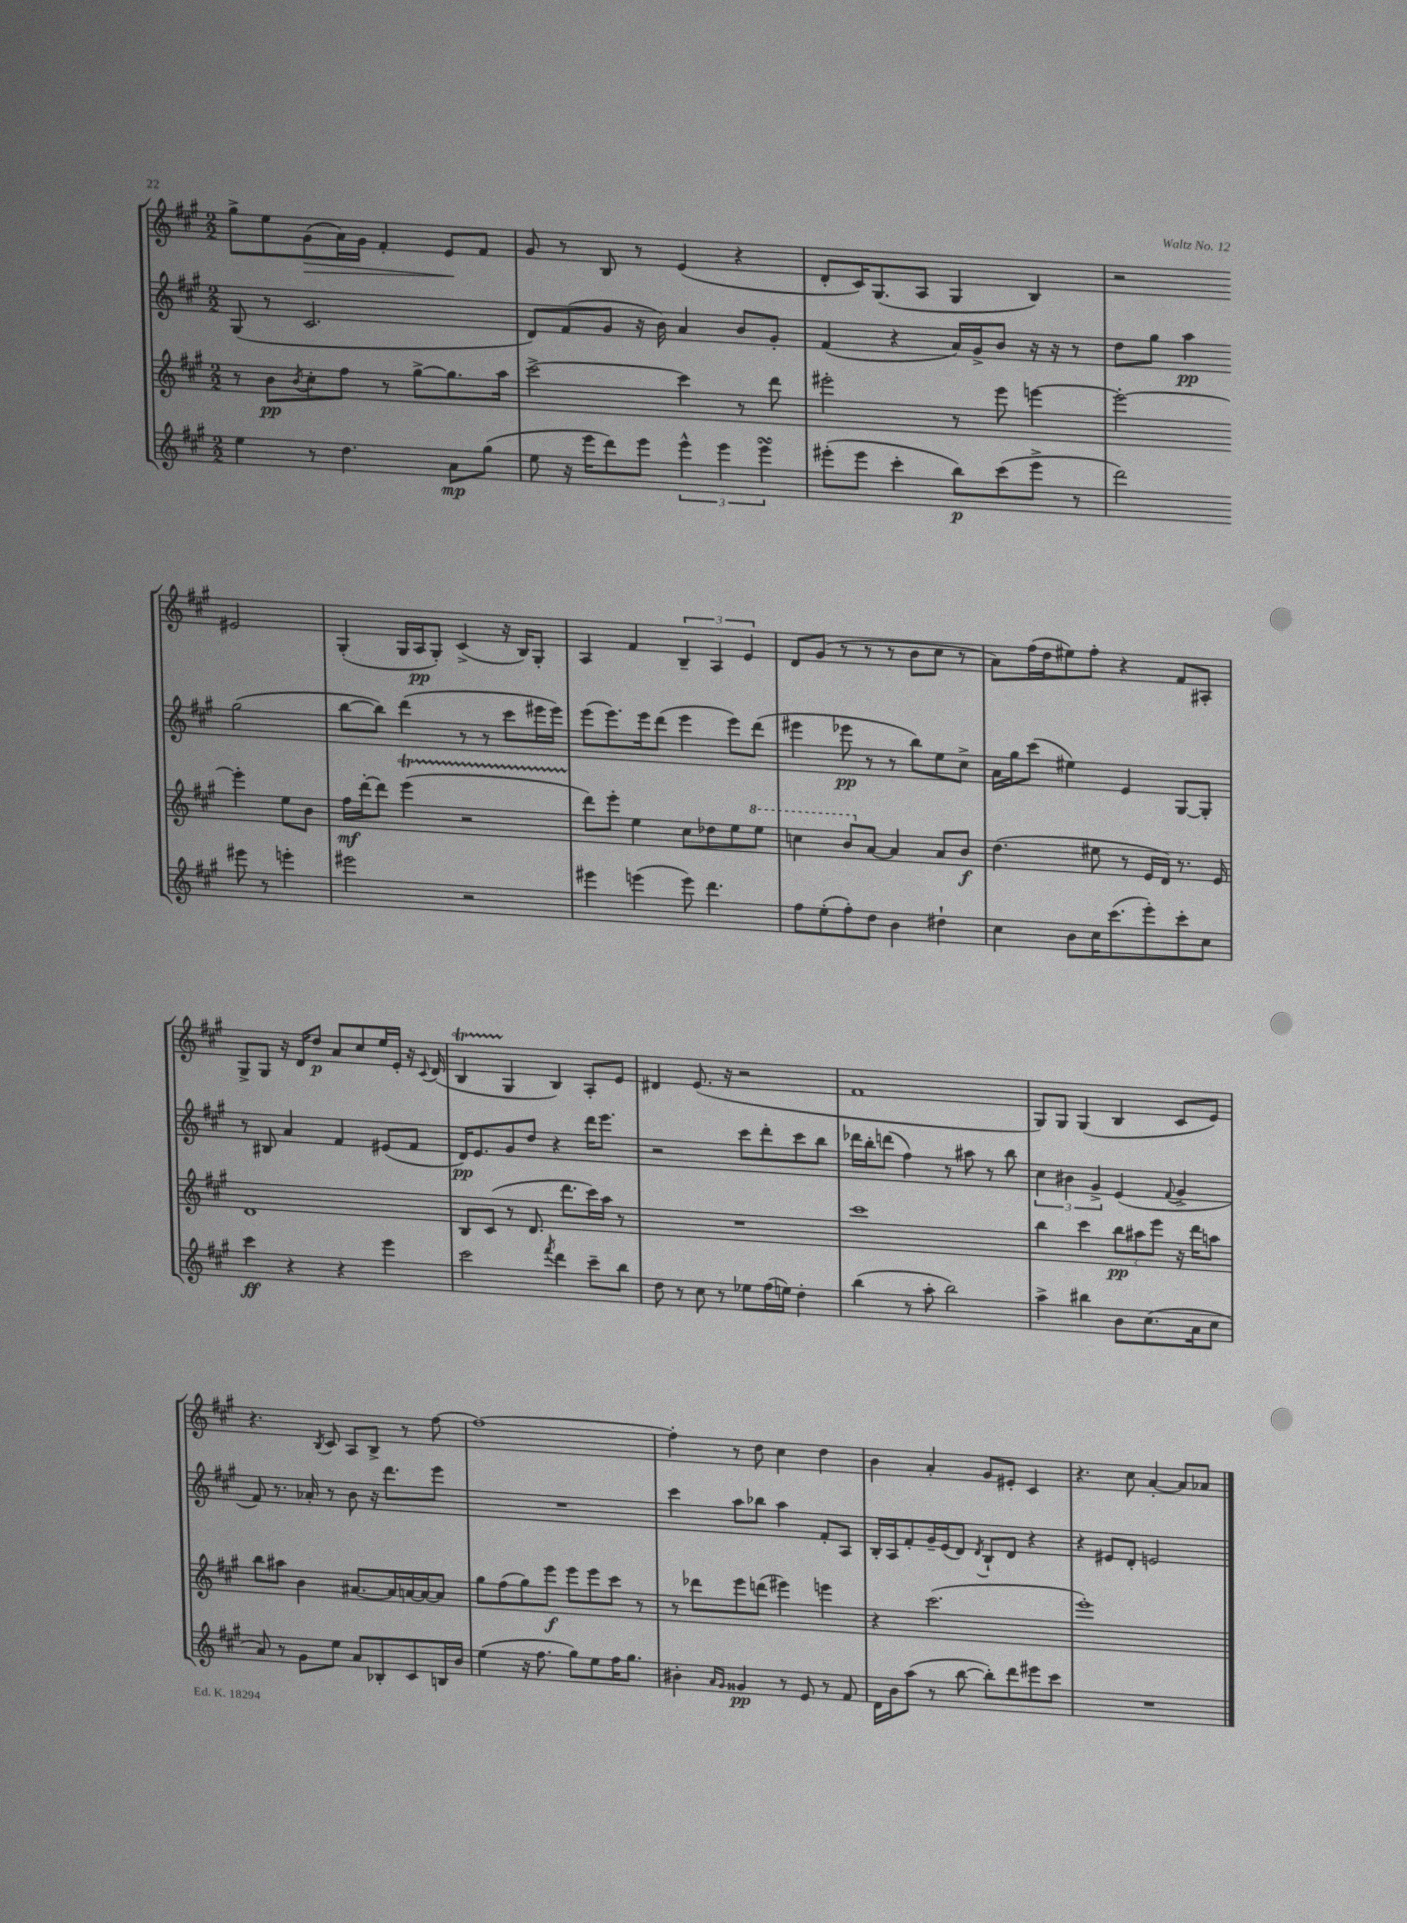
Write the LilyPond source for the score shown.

<<
\new StaffGroup <<
\new Staff = "s0" {
    \clef treble \key a \major \numericTimeSignature \time 2/2
    gis''8-> e''8 gis'8\>( a'16) gis'16 fis'4-. e'8\! fis'8 |
    gis'8 r8 b8 r8 e'4( r4 |
    d'8-. cis'16) gis8.( a8 gis4 b4) |
    r2 eis'2 |
    gis4-.( gis16 a16\pp gis8-.) cis'4->( r16 b16) gis8-. |
    a4 fis'4 \tuplet 3/2 { b4-- a4 e'4 } |
    d'8 gis'8( r8 r8 r8 b'8 cis''8 r8 |
    a'8) fis''16( d''16 eis''8) fis''8-. r4 fis'8 ais8-. |
    gis8-> gis8 r16 d'16 d''8\p a'8 cis''8 e''16 e'16-. r16 \appoggiatura { cis'8 } d'16( |
    b4\startTrillSpan gis4\stopTrillSpan b4) a8-. e'8 |
    dis'4 e'8.( r16 r2 |
    fis'1 |
    gis8) gis8 gis4( b4 cis'8 e'8) |
    r4. \acciaccatura { b8 } cis'8 a8 b8-> r8 fis''8~ |
    fis''1~ |
    fis''4-. r8 d''8 cis''4 d''4 |
    b'4 a'4-. gis'8 eis'8-. cis'4 |
    r4. cis''8 a'4~-. a'8 aes'8 \bar "|." |
}
\new Staff = "s1" {
    \clef treble \key a \major \numericTimeSignature \time 2/2
    gis8( r8 cis'2. |
    d'8) fis'8( gis'8 r16 b'16) a'4 b'8 gis'8-. |
    fis'4( r4 a'16) gis'16-> b'8 r16 r16 r8 |
    d''8 gis''8 a''4\pp gis''2( |
    b''8~ b''8) d'''4( r8 r8 cis'''8 eis'''16 eis'''16) |
    e'''8( e'''8.) e'''16 d'''8( e'''4 e'''8) d'''8( |
    eis'''4 ees'''8\pp r8 r8 b''8) e''8 cis''8-> |
    a'16 gis''16 cis'''8( eis''4) e'4 gis8~ gis8-. |
    r8 bis8 a'4 fis'4 eis'8( fis'8 |
    d'16\pp) e'8. gis'8 d''8 r4 d'''16 e'''8. |
    r2 cis'''8 d'''8-. cis'''8 b''8 |
    des'''16 b''16-. d'''8( fis''4) r8 ais''8 r8 b''8 |
    \tuplet 3/2 { cis''4 bis'4 gis'4-> } e'4( \appoggiatura { fis'8 } gis'4-> |
    fis'8) r8. aes'16-. r8 b'8 r16 d'''8. e'''8 |
    R1 |
    cis'''4 a''8 bes''8 a''4 fis'8-. a8 |
    b16-. a16 fis'8-. gis'16-- e'16( d'8) \acciaccatura { d'8 } b8-! d'8 r4 |
    r4 eis'8 d'8-. e'2 \bar "|." |
}
\new Staff = "s2" {
    \clef treble \key a \major \numericTimeSignature \time 2/2
    r8 b'8\pp \acciaccatura { b'8 } cis''8-. fis''8 r8 gis''8~-> gis''8. a''16 |
    cis'''2~-> cis'''4 r8 d'''8 |
    eis'''2-. r8 eis'''8 e'''4~ |
    e'''2~-. e'''4-. e''8 b'8 |
    fis''16\mf d'''16~-. d'''8 e'''4\startTrillSpan( r2 |
    d'''8\stopTrillSpan) e'''8-. e''4 cis''8 des''8 e''8 \ottava #1 e'''8 |
    c'''4 b''8 \ottava #0 a'8~ a'4 a'8 b'8\f |
    d''4.( eis''8 r8 e'16 d'16) r8. e'16 |
    d'1 |
    b8 cis'8( r8 d'8. d'''8. cis'''16) a''16 r8 |
    R1 |
    cis'''1 |
    b''4 cis'''4 \tuplet 3/2 { b''8\pp ais''8 e'''8 } r16 d'''16 a''8 |
    b''8 ais''8 b'4 ais'8.~ ais'16 a'16~ a'16~ a'8 |
    gis''8 fis''8( gis''8) e'''8\f e'''8 e'''8 cis'''8 r8 |
    r8 des'''8 e'''8 d'''8( eis'''4) e'''4 |
    r4 cis'''2.( |
    e'''1-.) \bar "|." |
}
\new Staff = "s3" {
    \clef treble \key a \major \numericTimeSignature \time 2/2
    e''4 r8 d''4. a'8\mp gis''8( |
    e''8 r16 e'''16 d'''8) e'''8 \tuplet 3/2 { e'''4-^ e'''4 e'''4\turn } |
    eis'''8-.( eis'''8 cis'''4-. b''8\p) cis'''8( eis'''8-> r8 |
    d'''2) eis'''8 r8 e'''4-. |
    eis'''2 r2 |
    eis'''4 e'''4( e'''8) d'''4. |
    fis''8 e''8-.( fis''8-.) d''8 b'4 dis''4-! |
    cis''4 b'8 cis''16 cis'''8.( e'''8-.) cis'''8-. cis''8 |
    cis'''4\ff r4 r4 e'''4 |
    cis'''2 \acciaccatura { fis'''8 } d'''4 cis'''8-- b''8 |
    d''8 r8 cis''8 r8 ees''8 fis''16( e''16) d''4-. |
    b''4( r8 a''8-. b''2) |
    a''4-> bis''4 b'8 cis''8.( a'16 cis''8 |
    a'8) r8 gis'8 e''8 a'8 bes8-. cis'8 b16 b'16 |
    e''4( r16 fis''8. gis''8) e''8 fis''16 gis''8. |
    bis'4-. \grace { a'16 gis'16 } gisis'4\pp r8 e'8 r8 fis'8 |
    d'16 b'16 a''8( r8 b''8~ b''8-.) d'''8 eis'''8 cis'''8 |
    R1 \bar "|." |
}
>>
>>
\layout { \context { \Score \remove "Bar_number_engraver" } }
